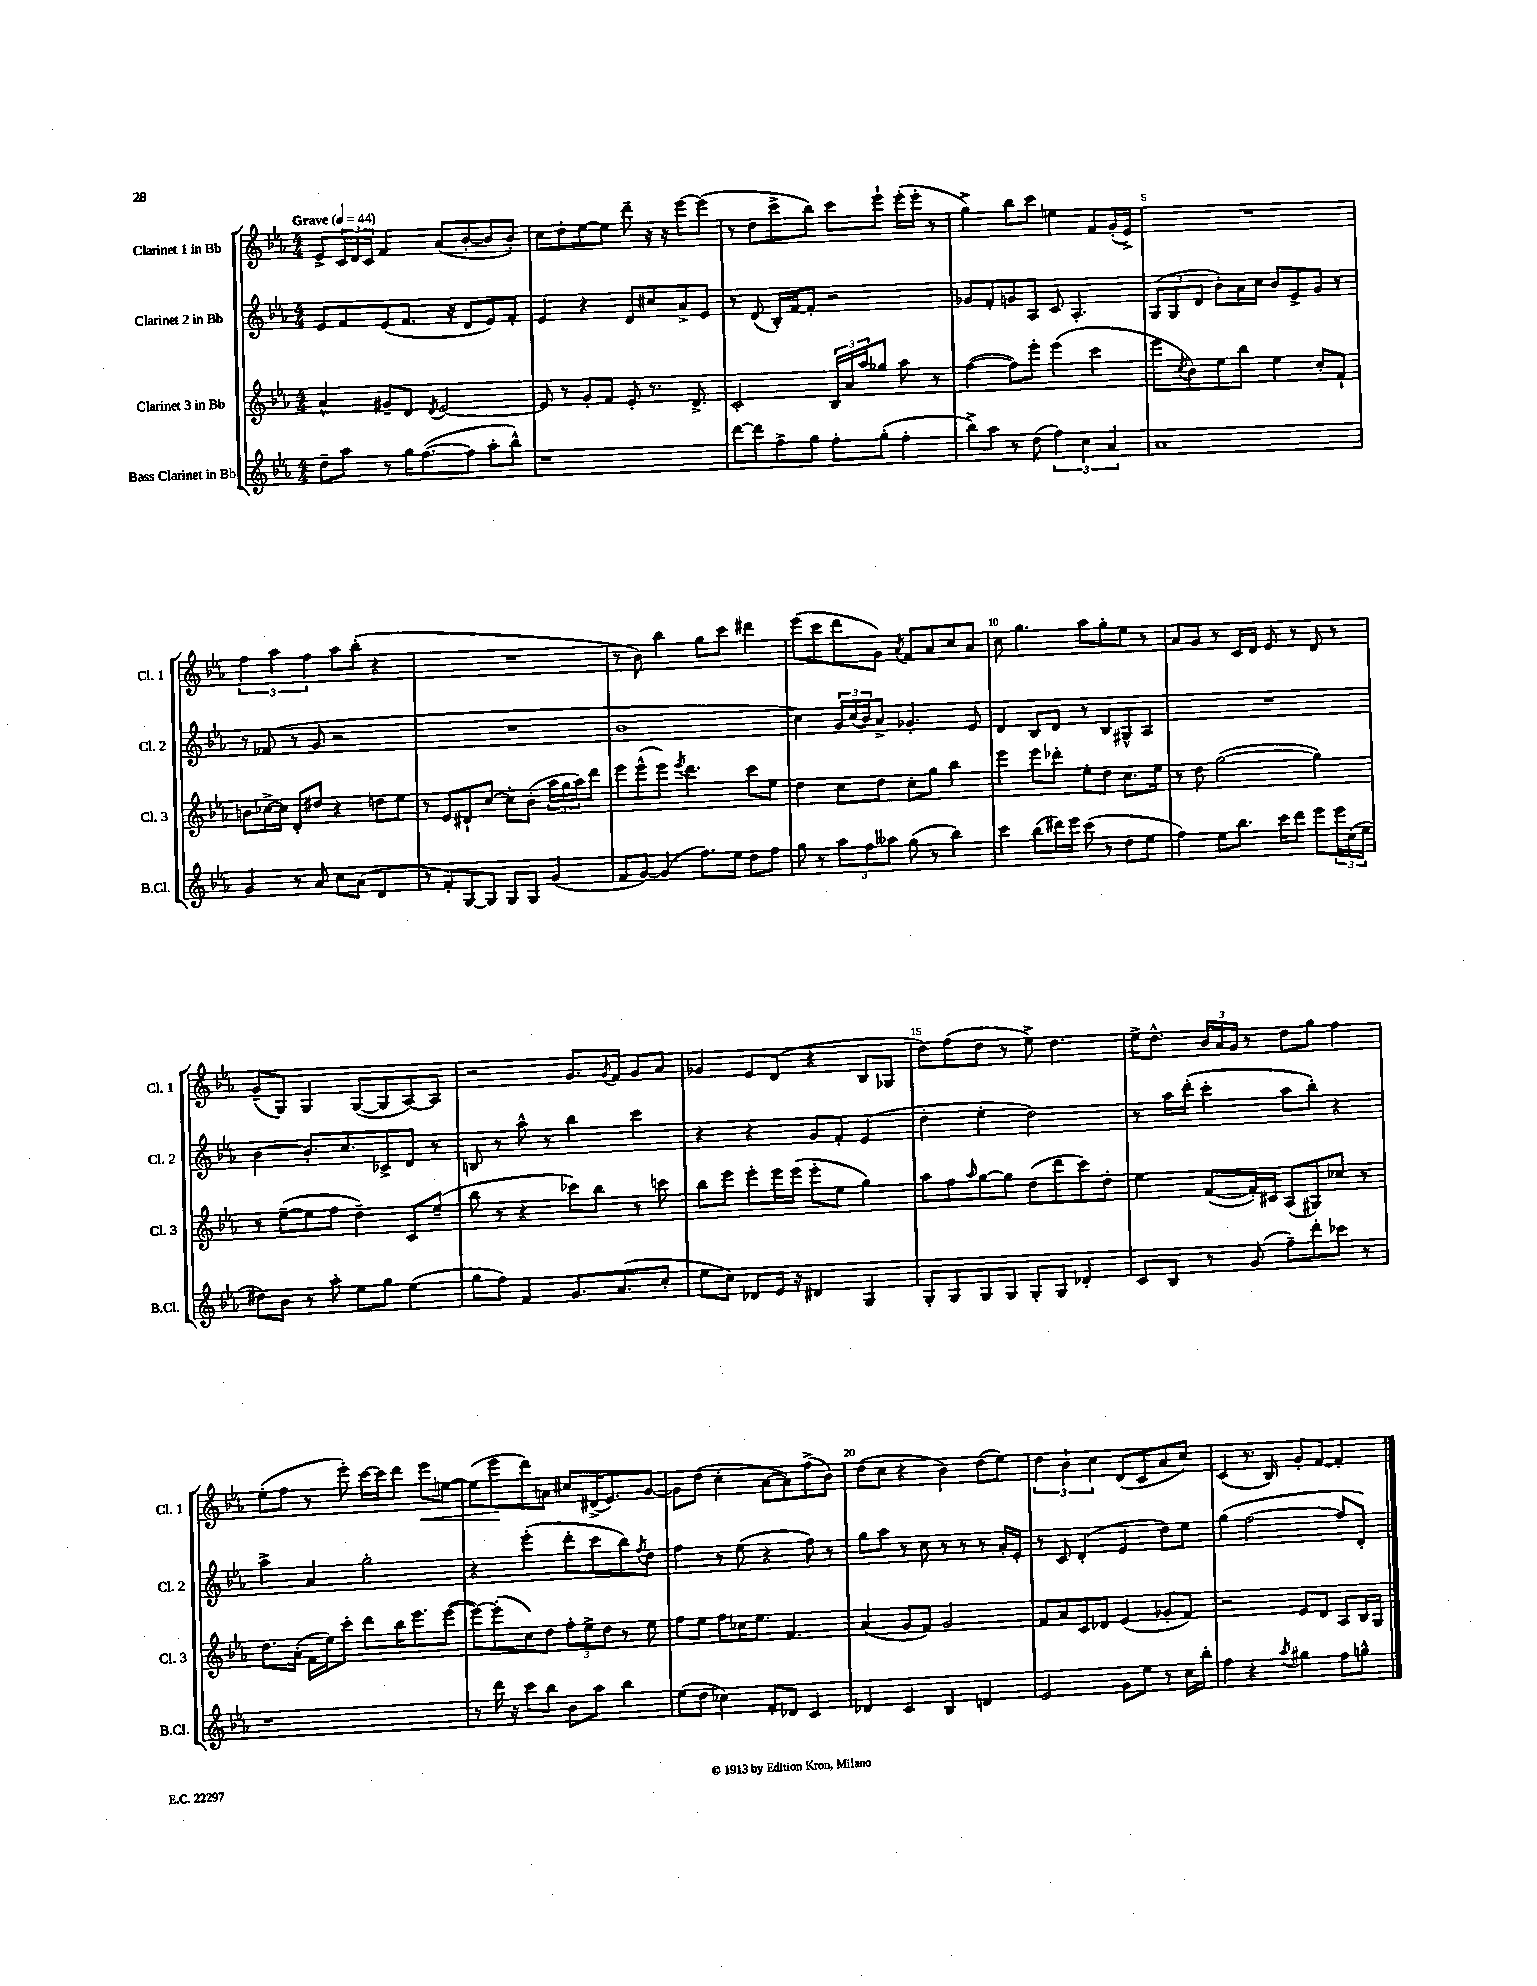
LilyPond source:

<<
\new StaffGroup <<
\new Staff = "s0" \with { instrumentName = "Clarinet 1 in Bb" shortInstrumentName = "Cl. 1" } {
    \clef treble \key ees \major \numericTimeSignature \time 4/4 \tempo "Grave" 4 = 44
    ees'8-> \tuplet 3/2 { c'16 d'16 c'16 } f'4 aes'8( bes'8~-. bes'8 bes'8-.) |
    c''8 d''8-. ees''8~ ees''8 d'''8-- r16 r16 ees'''8~ ees'''8( |
    r8 d''8 c'''8-> bes''8) c'''8 ees'''8-! ees'''16-.( ees'''16-. r8 |
    g''4->) bes''8 c'''8 e''4 f'8 g'16-.( ees'16->) |
    R1 |
    \tuplet 3/2 { f''4 aes''4 f''4 } aes''8 bes''8-.( r4 |
    R1 |
    r8 bes'8) bes''4 g''8 c'''8 dis'''4 |
    ees'''8( c'''8 d'''8 g'8) \acciaccatura { aes'8 } f'8 aes'8 c''8 aes'8 |
    c''8 g''4. aes''8 g''8-. ees''8 r8 |
    aes'8 g'8 r8 c'16 d'16 ees'8 r8 d'8 r8 |
    g'8--( g8) g4 g8~( g8 aes8~) aes8 |
    r2 g'8. \acciaccatura { g'8 } f'16 g'8 aes'8 |
    ges'4 ees'8 d'8( r4 bes8 ges8 |
    d''8) f''8( d''8 r8 ees''8->) d''4. |
    ees''16-> d''8.-^ \tuplet 3/2 { bes'16 aes'16 g'16 } r8 d''8 g''8 f''4 |
    ees''8-.( f''8 r8 ees'''8-.) c'''16~ c'''16 d'''8 ees'''8\< e''8~ |
    e''8( ees'''8\! d'''8) a'8 cis''8 dis'16->( ees'8.) g'8~ |
    g'8 d''8( c''4-. aes'8~ aes'8) f''8->( bes'8) |
    d''8( c''8 r4 bes'4) d''8( ees''8) |
    \tuplet 3/2 { d''4 bes'4-! c''4 } d'8( c'8 aes'8 c''8) |
    c'4( r8. bes16) g'8-. f'8~ f'4-. \bar "|." |
}
\new Staff = "s1" \with { instrumentName = "Clarinet 2 in Bb" shortInstrumentName = "Cl. 2" } {
    \clef treble \key ees \major \numericTimeSignature \time 4/4
    ees'8 f'8 ees'8( f'8. r16 d'8 ees'8) f'8-. |
    ees'4 r4 d'8 cis''8 aes'8-> ees'8 |
    r8 d'8( bes16-.) f'16~ f'8-. r2 |
    ges'8 f'8-. g'8 aes8 c'8 aes4.-. |
    \tuplet 3/2 { g8( g8 d'8 } bes'8-.) aes'16 c''16 bes'8 ees'8-> g'8 r8 |
    r8 fes'8( r8 g'8 r2 |
    R1 |
    bes'1 |
    c''4) \tuplet 3/2 { g'16 c''16( bes'16) } aes'8-> ges'4.-. ees'8 |
    d'4 bes8 d'8 r8 bes8 gis8-^ aes8 |
    R1 |
    bes'4~ bes'8.-. c''8. ces'8-> d'8 r8 |
    b8 r8 aes''8-^ r8 bes''4 c'''4 |
    r4 r4 g'8 f'8-. ees'4( |
    d''4-. ees''4-. d''2) |
    r8 aes''16 d'''16-.( c'''4-. aes''8 bes''8-.) r4 |
    aes''4-> aes'4 g''2-. |
    r4 ees'''4-.( d'''8-. c'''8 bes''8) \acciaccatura { f''8 } d''8 |
    f''4 r8 ees''8( r4 f''8) r8 |
    g''8 aes''8 r8 c''8 r8 r8 r8 aes'16-. ees'16-. |
    r8 c'8 d'4-.( ees'4 d''8) ees''8 |
    g''4( f''2~ f''8 d'8-.) \bar "|." |
}
\new Staff = "s2" \with { instrumentName = "Clarinet 3 in Bb" shortInstrumentName = "Cl. 3" } {
    \clef treble \key ees \major \numericTimeSignature \time 4/4
    aes'4-^ gis'8-- d'8 \acciaccatura { d'8 } ees'2~ |
    ees'8 r8 g'8-. f'8 ees'8-. r8. d'8.-> |
    c'2-. \tuplet 3/2 { bes16 aes'16 aes''16 } ges''8 aes''8 r8 |
    f''4~( f''8) ees'''8-. ees'''4( c'''4 |
    ees'''8 \acciaccatura { c''8 } bes'8) ees''8 bes''8 ees''4 c''8-. f'8-! |
    b'8 ces''16~-> ces''16 d'8-. dis''8 r4 d''8 ees''8 |
    r8 ees'8 dis'8-! c''8~ c''8-. bes'8-.( \tuplet 3/2 { aes''16 g''16 aes''16) } d'''8 |
    ees'''8 ees'''8-^( ees'''8) \acciaccatura { ees'''8 } d'''4. c'''8 ees''8 |
    d''4 c''8 d''8 c''8-. g''8 bes''4 |
    ees'''4 ees'''8 des'''8-. ees''8-. d''8 c''8. ees''16 |
    r8 d''8 g''2~( g''4) |
    r8 ees''8~--( ees''8 f''8 d''4--) c'8 ees''8--( |
    bes''8 r8 r4 ces'''8) bes''8 r8 c'''8 |
    bes''8 ees'''8 ees'''8-. ees'''16 ees'''16( ees'''8-. ees''8 g''4) |
    aes''8 f''8 \grace { aes''16 } g''8~ g''8 d''8( d'''8 c'''8) d''8-. |
    ees''4 f'8~( f'16-.) cis'16 aes8( gis8) ces''8 r8 |
    d''8. aes'16-.( f'16 ees''16) c'''8-. d'''8 bes''16 ees'''8. ees'''8~( |
    ees'''8~) ees'''8-.( c''8) d''8 \tuplet 3/2 { f''8-. ees''8-> d''8 } r8 ees''8 |
    f''8 ees''8 f''8 ces''16 ees''8. f'4. |
    aes'4( g'8 f'8) g'2 |
    f'8 aes'8 c'8 des'8 ees'4( ges'8-. f'8) |
    r2 ees'8 d'8 aes8 bes16 g16 \bar "|." |
}
\new Staff = "s3" \with { instrumentName = "Bass Clarinet in Bb" shortInstrumentName = "B.Cl." } {
    \clef treble \key ees \major \numericTimeSignature \time 4/4
    d''8-- aes''8 r8 g''16 f''8.~( f''8 aes''8-. bes''8-^) |
    r1 |
    d'''8~ d'''8 f''8-> g''8 f''8-. g''8-.( f''4-. |
    bes''8->) aes''8 r8 d''8( \tuplet 3/2 { f''4) c''4 aes'4 } |
    aes'1 |
    g'4 r8 aes'8 c''8 aes'8( d'4 |
    r8 f'8-.) g8~ g8 g8 g8 g'4( |
    f'8 g'8~) g'4( f''8.) ees''16 d''8 f''8 |
    g''8 r8 \tuplet 3/2 { aes''8 f''8 aeses''8 } g''8( r8 bes''4) |
    c'''4 bes''8( dis'''16) ees'''16 c'''8( r8 d''8 ees''8 |
    f''4) ees''8 bes''8. c'''16 d'''8 ees'''8 \tuplet 3/2 { ees'''16 c''16( ees''16 } |
    dis''8) bes'8 r8 aes''8-. ees''8 g''8 ees''4( |
    g''8 f''8) f'4 g'8. aes'8.( c''8-. |
    ees''8 c''8) des'8 ees'16 r16 dis'4 g4 |
    g8-. g8 g8 g8 g8-. g8 des'4-. |
    c'8 bes8 r8 g'8( f''8--) d'''8-. ces'''8 r8 |
    r1 |
    r8 d'''16 r16 c'''8 bes''8 bes'8 aes''8 bes''4 |
    ees''8( d''8 ces''4) f'8-. des'8 c'4 |
    des'4 c'4 bes4 d'4 |
    ees'2 g'8 ees''8 r8 c''16 bes''16-. |
    f''4 r4 \acciaccatura { aes''8 } gis''4 f''8 g''8-^ \bar "|." |
}
>>
>>
\layout { \context { \Score \override BarNumber.break-visibility = ##(#f #t #t) barNumberVisibility = #(every-nth-bar-number-visible 5) } }
